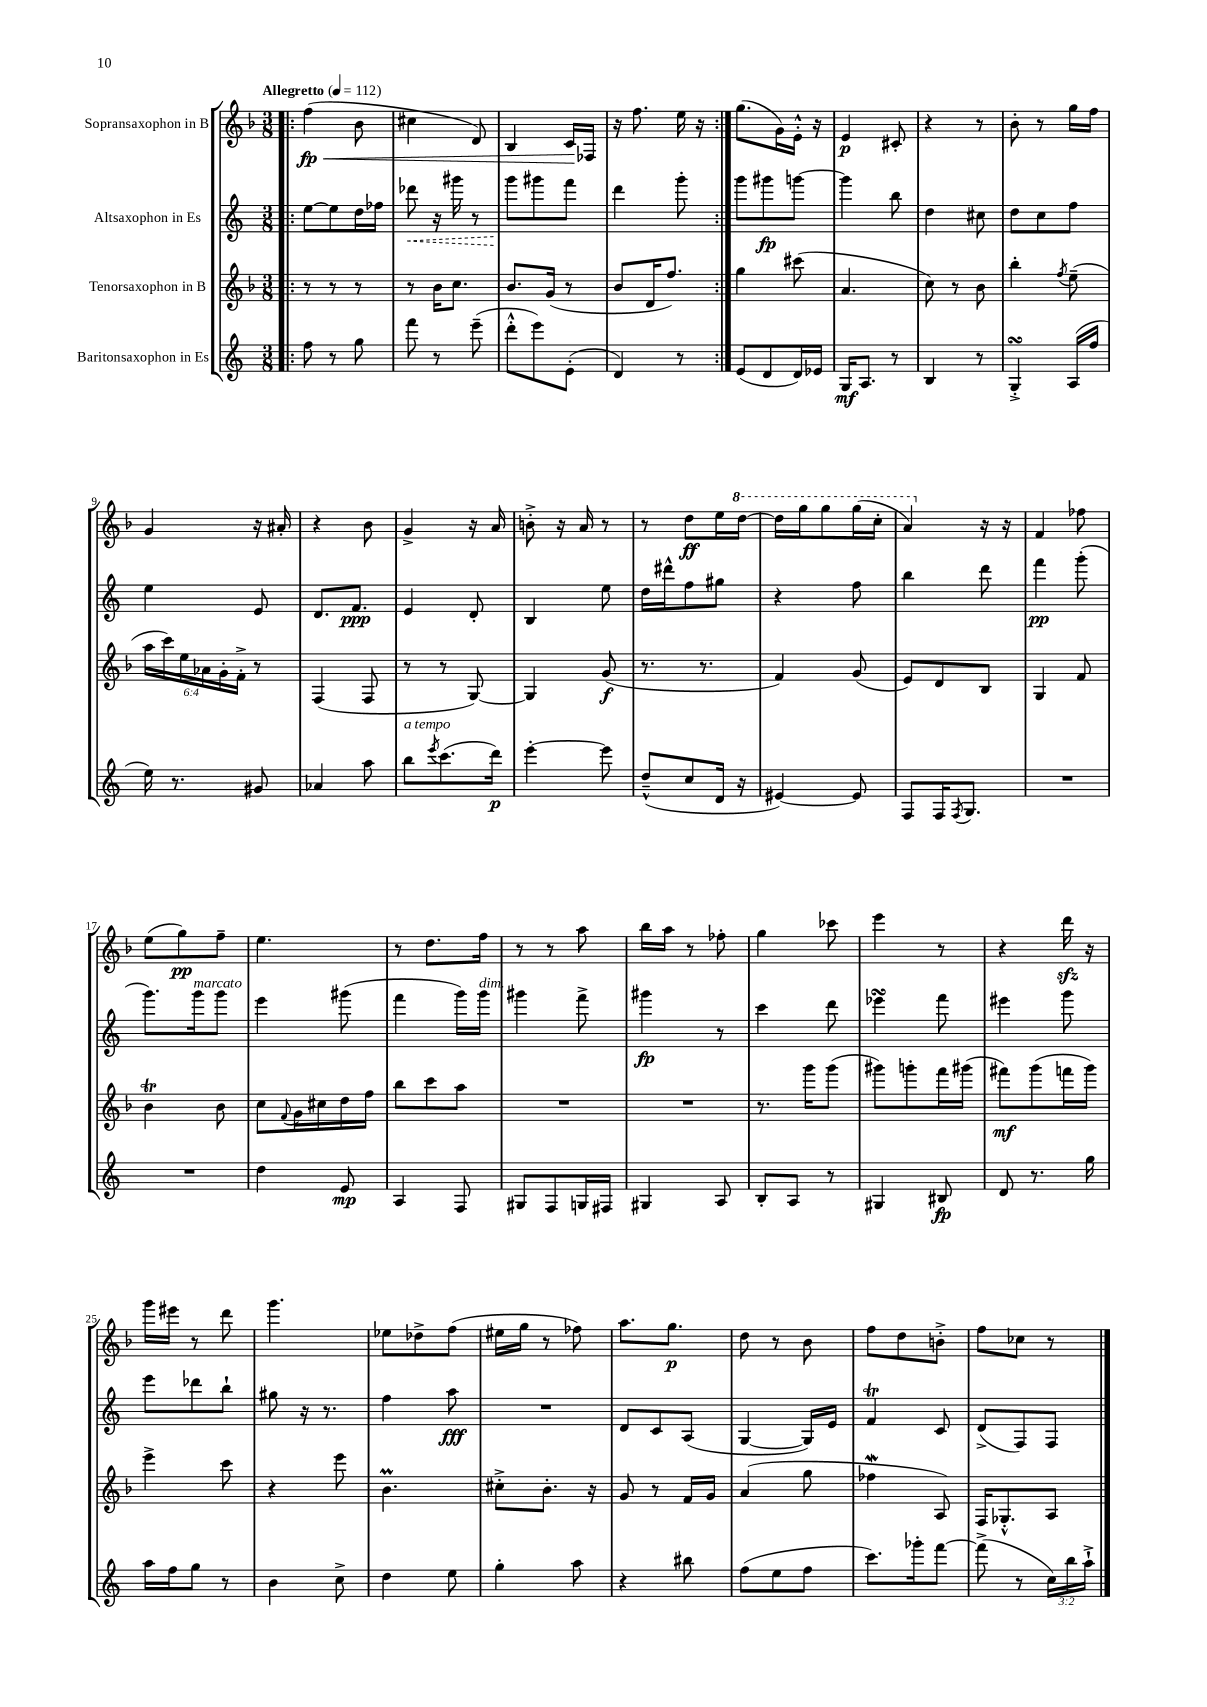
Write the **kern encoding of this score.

**kern	**kern	**kern	**kern
*staff4	*staff3	*staff2	*staff1
*clefG2	*clefG2	*clefG2	*clefG2
*k[]	*k[b-]	*k[]	*k[b-]
*M3/8	*M3/8	*M3/8	*M3/8
*MM112	*MM112	*MM112	*MM112
=!|:	=!|:	=!|:	=!|:
8ff\	8r	[8ee\L	(4ff\
8r	8r	8ee\]	.
8gg\	8r	16dd\L	8b-\
.	.	16ff-\JJ	.
=	=	=	=
8fff\	8r	8ddd-\	4cc#\
8r	16b-\LK	16r	.
.	8.cc\J	16ggg#\	.
(8eee~\	.	8r	8d/)
=	=	=	=
8ddd'^^\L	8.b-/L	8ggg\L	4B-/
8eee\)	.	8ggg#\	.
.	(16g/Jk	.	.
(8e'\J	8r	8fff\J	16c/LL
.	.	.	16F-/JJ
=	=	=	=
4d/)	8b-/L	4ddd\	16r
.	.	.	8.ff\
.	16d/K	.	.
.	8.ff/J)	.	.
8r	.	8ggg'\	16ee\
.	.	.	16r
=:|!	=:|!	=:|!	=:|!
(8e/L	4gg\	8ggg\L	(8.gg\L
8d/	.	8ggg#\	.
.	.	.	16g\L)
16d/L)	(8ccc#\	[8ggg\J	16e'^^\JJ
16e-/JJ	.	.	16r
=	=	=	=
16G/LK	4.a/	4ggg\]	4e/
8.A/J	.	.	.
8r	.	8bb\	8c#'/
=	=	=	=
4B/	8cc\)	4dd\	4r
.	8r	.	.
8r	8b-\	8cc#\	8r
=	=	=	=
4G'^/	4bb-'\	8dd\L	8b-'\
.	.	8cc\	8r
.	8qff/	.	.
(16A/LL	(8ee~\	8ff\J	16gg\LL
16ff/JJ	.	.	16ff\JJ
=	=	=	=
16ee\)	24aa\LL	4ee\	4g/
.	24ccc\)	.	.
8.r	.	.	.
.	24ee\	.	.
.	24a-\	.	.
.	24g'\	.	.
.	24f'^\JJ	.	.
8g#/	8r	8e/	16r
.	.	.	16a#'/
=	=	=	=
4a-/	(4F/	8.d/L	4r
.	.	8.f/J	.
8aa\	8F/	.	8b-\
=	=	=	=
8bb\L	8r	4e/	4g^/
8qeee/	.	.	.
(8.ccc\	8r	.	.
.	[8G/)	8d'/	16r
16ddd\Jk)	.	.	16a/
=	=	=	=
[4eee'\	4G/]	4B/	8b'^\
.	.	.	16r
.	.	.	16a/
8eee\]	(8g/	8ee\	8r
=	=	=	=
(8dd~^^/L	8.r	16dd\LL	8r
.	.	16ddd#^^\J	.
8cc/	.	8ff\	8dd\L
.	8.r	.	.
16d/Jk	.	8gg#\J	16ee\L
16r	.	.	[16ddd\JJ
=	=	=	=
[4e#/)	4f/)	4r	16ddd\]LL
.	.	.	16ggg\J
.	.	.	8ggg\
8e#/]	(8g/	8ff\	(16ggg\L
.	.	.	16ccc'\JJ
=	=	=	=
8F/L	8e/L)	4bb\	4aa/)
16F/K	8d/	.	.
8qF/	.	.	.
8.G/J	.	.	.
.	8B-/J	8ddd\	16r
.	.	.	16r
=	=	=	=
4.r	4G/	4fff\	4f/
.	8f/	(8ggg'\	8ff-\
=	=	=	=
4.r	4b-\	8.ggg\L)	(8ee\L
.	.	.	8gg\)
.	.	16ggg\k	.
.	8b-\	8ggg\J	8ff~\J
=	=	=	=
4dd\	8cc\L	4eee\	4.ee\
.	8qqf/	.	.
.	16g\L	.	.
.	16cc#\	.	.
8e/	16dd\	(8ggg#\	.
.	16ff\JJ	.	.
=	=	=	=
4A/	8bb-\L	4fff\	8r
.	8ccc\	.	8.dd\L
8F/	8aa\J	16ggg\LL)	.
.	.	16ggg\JJ	16ff\Jk
=	=	=	=
8G#/L	4.r	4ggg#\	8r
8F/	.	.	8r
16G/L	.	8fff^\	8aa\
16F#/JJ	.	.	.
=	=	=	=
4G#/	4.r	4ggg#\	16bb-\LL
.	.	.	16aa\JJ
.	.	.	8r
8A/	.	8r	8ff-'\
=	=	=	=
8B'/L	8.r	4ccc\	4gg\
8A/J	.	.	.
.	16ggg\LK	.	.
8r	(8ggg\J	8ddd\	8ccc-\
=	=	=	=
4G#/	8ggg#\L)	4eee-\	4eee\
.	8ggg'\	.	.
8B#/	16fff\L	8fff\	8r
.	(16ggg#\JJ	.	.
=	=	=	=
8d/	8fff#\L)	4eee#\	4r
8.r	(8ggg\	.	.
.	16fff\L	8ggg\	16ddd\
16gg\	16ggg\JJ)	.	16r
=	=	=	=
16aa\LL	4eee^\	8eee\L	16ggg\LL
16ff\J	.	.	16eee#\JJ
8gg\J	.	8ddd-\	8r
8r	8ccc\	8bb`\J	8ddd\
=	=	=	=
4b\	4r	8gg#\	4.ggg\
.	.	16r	.
.	.	8.r	.
8cc^\	8eee\	.	.
=	=	=	=
4dd\	4.b-\	4ff\	8ee-\L
.	.	.	8dd-^\
8ee\	.	8aa\	(8ff\J
=	=	=	=
4gg'\	8cc#'^\L	4.r	16ee#\LL
.	.	.	16gg\JJ
.	8.b-'\J	.	8r
8aa\	.	.	8ff-\)
.	16r	.	.
=	=	=	=
4r	8g/	8d/L	8.aa\L
.	8r	8c/	.
.	.	.	8.gg\J
8bb#\	16f/LL	(8A/J	.
.	16g/JJ	.	.
=	=	=	=
(8ff\L	(4a/	[4G/	8dd\
8ee\	.	.	8r
8ff\J	8gg\	16G/]LL)	8b-\
.	.	16e/JJ	.
=	=	=	=
8.ccc\L)	4ff-\	4f/	8ff\L
.	.	.	8dd\
16ggg-'\k	.	.	.
[8fff\J	8A/)	8c/	8b'^\J
=	=	=	=
(8fff^\]	16F/LK	(8d^/L	8ff\L
.	8.G-'^^/	.	.
8r	.	8F/)	8cc-\J
24cc\LL)	8A/J	8F/J	8r
24bb\	.	.	.
24aa`^\JJ	.	.	.
==	==	==	==
*-	*-	*-	*-
